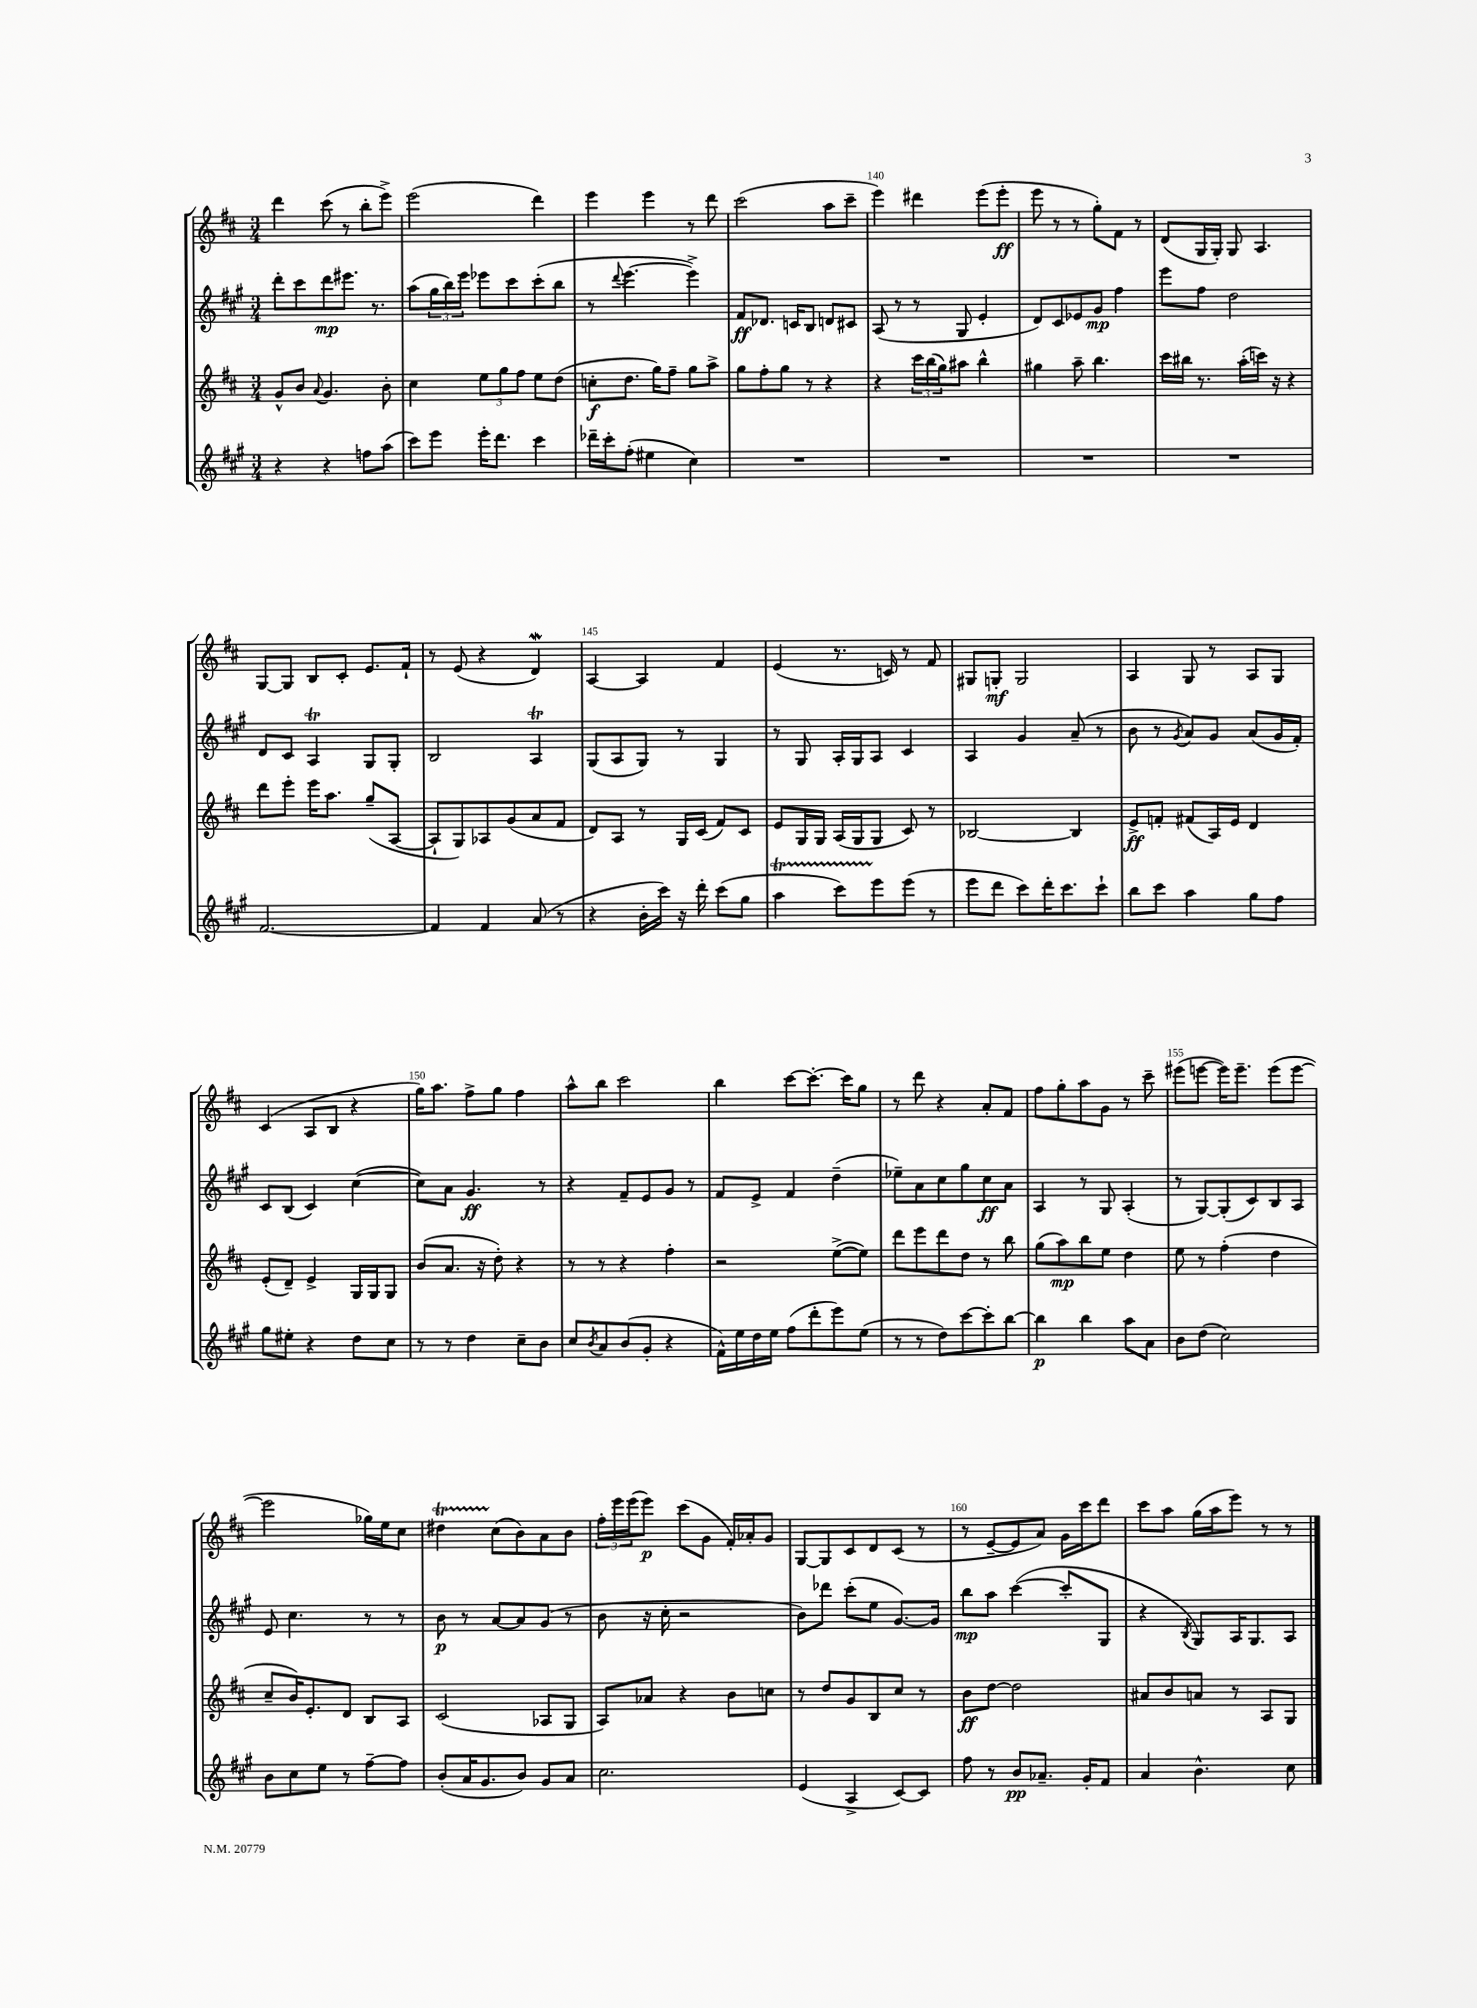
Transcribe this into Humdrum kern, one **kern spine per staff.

**kern	**dynam	**kern	**dynam	**kern	**dynam	**kern	**dynam
*part4	*part4	*part3	*part3	*part2	*part2	*part1	*part1
*staff4	*staff4	*staff3	*staff3	*staff2	*staff2	*staff1	*staff1
*clefG2	*	*clefG2	*	*clefG2	*	*clefG2	*
*k[f#c#g#]	*	*k[f#c#]	*	*k[f#c#g#]	*	*k[f#c#]	*
*M3/4	*	*M3/4	*	*M3/4	*	*M3/4	*
=136	=136	=136	=136	=136	=136	=136	=136
4r	.	8g^^/L	.	8ddd'\L	.	4ddd\	.
.	.	8b/J	.	8ccc#\	.	.	.
.	.	8qqa/	.	.	.	.	.
4r	.	4.g/	.	8ddd\	mp	(8ccc#\	.
.	.	.	.	8.eee#X\J	.	8r	.
8ffn\L	.	.	.	.	.	8bb'\L	.
.	.	.	.	8.r	.	.	.
(8aa\J	.	8b'\	.	.	.	8eee^\J)	.
=137	=137	=137	=137	=137	=137	=137	=137
8ccc#\L)	.	4cc#\	.	(8aa\L	.	(2eee\	.
8eee\J	.	.	.	24gg#\L	.	.	.
.	.	.	.	24bb\)	.	.	.
.	.	.	.	24eee\JJ	.	.	.
16eee'\KL	.	12ee\L	.	8eee-X\L	.	.	.
8.ddd\J	.	.	.	.	.	.	.
.	.	12gg\	.	.	.	.	.
.	.	.	.	8ccc#\	.	.	.
.	.	12ff#\J	.	.	.	.	.
4ccc#\	.	8ee\L	.	(8ccc#'\	.	4ddd\)	.
.	.	(8dd\J	.	8bb\J	.	.	.
=138	=138	=138	=138	=138	=138	=138	=138
16ddd-X~\LL	.	8ccn'\L	f	8r	.	4eee\	.
16ccc#'\J	.	.	.	.	.	.	.
.	.	.	.	8qqddd/	.	.	.
(8ff#'\J	.	8.dd\J	.	[4.eee\	.	.	.
4ee#X\	.	.	.	.	.	4eee\	.
.	.	16gg\KL)	.	.	.	.	.
.	.	8ff#~\J	.	.	.	.	.
4cc#\)	.	8gg\L	.	4eee^\])	.	8r	.
.	.	8aa^\J	.	.	.	8ddd\	.
=139	=139	=139	=139	=139	=139	=139	=139
2.r	.	8gg\L	.	8f#/L	ff	(2ccc#\	.
.	.	8ff#'\	.	8.d-X/J	.	.	.
.	.	8gg\J	.	.	.	.	.
.	.	.	.	16cn/KL	.	.	.
.	.	8r	.	8B/J	.	.	.
.	.	4r	.	8dn/L	.	8aa\L	.
.	.	.	.	8c#X/J	.	8ccc#~\J	.
=140	=140	=140	=140	=140	=140	=140	=140
2.r	.	4r	.	(8A/	.	4eee\)	.
.	.	.	.	8r	.	.	.
.	.	24ccc#\LL	.	8r	.	4ddd#X\	.
.	.	(24bb\	.	.	.	.	.
.	.	24gg\J)	.	.	.	.	.
.	.	8aa#X\J	.	8G#/	.	.	.
.	.	4bb^^\	.	4e'/	.	(8eee\L	.
.	.	.	.	.	.	8eee'\J	ff
=141	=141	=141	=141	=141	=141	=141	=141
2.r	.	4gg#X\	.	8d/L)	.	8eee\	.
.	.	.	.	8c#/	.	8r	.
.	.	8aa~\	.	8e-X/	.	8r	.
.	.	4.bb\	.	8g#/J	mp	8gg'\L)	.
.	.	.	.	4ff#\	.	8f#\J	.
.	.	.	.	.	.	8r	.
=142	=142	=142	=142	=142	=142	=142	=142
2.r	.	16ccc#\LL	.	8eee\L	.	(8d/L	.
.	.	16bb#X\JJ	.	.	.	.	.
.	.	8.r	.	8ff#\J	.	16G/L	.
.	.	.	.	.	.	16G'/JJ)	.
.	.	.	.	2dd\	.	8G/	.
.	.	(16aa'\LL	.	.	.	.	.
.	.	16cccn\JJ)	.	.	.	4.A/	.
.	.	16r	.	.	.	.	.
.	.	4r	.	.	.	.	.
!!LO:LB:g=z
=143	=143	=143	=143	=143	=143	=143	=143
[2.f#/	.	8ddd\L	.	8d/L	.	[8G/L	.
.	.	8eee'\J	.	8c#/J	.	8G/J]	.
.	.	16eee\KL	.	4AT/	.	8B/L	.
.	.	8.aa\J	.	.	.	.	.
.	.	.	.	.	.	8c#'/J	.
.	.	(8gg~/L	.	8G#/L	.	8.e/L	.
.	.	[8A/J	.	8G#'/J	.	.	.
.	.	.	.	.	.	16f#`/Jk	.
=144	=144	=144	=144	=144	=144	=144	=144
4f#/]	.	8A`/L]	.	2B/	.	8r	.
.	.	8G/)	.	.	.	(8e/	.
4f#/	.	8A-X/	.	.	.	4r	.
.	.	(8g/	.	.	.	.	.
(8a/	.	8a/	.	4AT/	.	4dw/)	.
8r	.	8f#/J	.	.	.	.	.
=145	=145	=145	=145	=145	=145	=145	=145
4r	.	8d/L)	.	(8G#/L	.	[4A/	.
.	.	8A/J	.	8A/	.	.	.
16b'\LL	.	8r	.	8G#/J)	.	4A/]	.
16ccc#\JJ)	.	.	.	.	.	.	.
16r	.	16G/LL	.	8r	.	.	.
16ddd'\	.	(16c#/JJ	.	.	.	.	.
(8ccc#\L	.	8f#/L)	.	4G#/	.	4f#/	.
8gg#\J	.	8c#/J	.	.	.	.	.
=146	=146	=146	=146	=146	=146	=146	=146
4aaT\	.	8e/L	.	8r	.	(4e/	.
.	.	16G/L	.	8G#/	.	.	.
.	.	16G/JJ	.	.	.	.	.
8ccc#TTT\L)	.	(16A/LL	.	16A'/LL	.	8.r	.
.	.	16G/J	.	16G#/J	.	.	.
8eee\	.	8G/J	.	8A/J	.	.	.
.	.	.	.	.	.	16cn/)	.
(8eee\J	.	8c#/)	.	4c#/	.	8r	.
8r	.	8r	.	.	.	8f#/	.
=147	=147	=147	=147	=147	=147	=147	=147
8eee\L	.	[2B-X/	.	4A/	.	8G#X/L	.
8ddd\J	.	.	.	.	.	8Gn'/J	mf
8ccc#\L)	.	.	.	4g#/	.	2G/	.
16ddd'\K	.	.	.	.	.	.	.
8.ccc#\	.	.	.	.	.	.	.
.	.	4B-/]	.	(8a~/	.	.	.
8ccc#`\J	.	.	.	8r	.	.	.
=148	=148	=148	=148	=148	=148	=148	=148
8bb\L	.	8e^/L	ff	8b\	.	4A/	.
8ccc#\J	.	8fn'/J	.	8r	.	.	.
.	.	.	.	8qg#/	.	.	.
4aa\	.	(8f#X/L	.	8a/L)	.	8G/	.
.	.	16A/L)	.	8g#/J	.	8r	.
.	.	16e/JJ	.	.	.	.	.
8gg#\L	.	4d/	.	(8a/L	.	8A/L	.
8ff#\J	.	.	.	16g#/L	.	8G/J	.
.	.	.	.	16f#'/JJ)	.	.	.
!!LO:LB:g=z
=149	=149	=149	=149	=149	=149	=149	=149
8gg#\L	.	(8e'/L	.	8c#/L	.	(4c#/	.
8ee#X'\J	.	8d~/J)	.	(8B/J	.	.	.
4r	.	4e^/	.	4c#/)	.	8A/L	.
.	.	.	.	.	.	8B/J	.
8dd\L	.	16G/LL	.	([4cc#\	.	4r	.
.	.	16G/J	.	.	.	.	.
8cc#\J	.	8G/J	.	.	.	.	.
=150	=150	=150	=150	=150	=150	=150	=150
8r	.	(8b/L	.	8cc#\L])	.	16gg\KL)	.
.	.	.	.	.	.	8.aa\J	.
8r	.	8.a/J	.	8a\J	.	.	.
4dd\	.	.	.	4.g#/	ff	8ff#^\L	.
.	.	16r	.	.	.	.	.
.	.	8dd'\)	.	.	.	8gg\J	.
8cc#~\L	.	4r	.	.	.	4ff#\	.
8b\J	.	.	.	8r	.	.	.
=151	=151	=151	=151	=151	=151	=151	=151
8cc#/L	.	8r	.	4r	.	8aa^^\L	.
8qb/	.	.	.	.	.	.	.
8a/	.	8r	.	.	.	8bb\J	.
(8b/	.	4r	.	8f#~/L	.	2ccc#\	.
8g#'/J	.	.	.	8e/	.	.	.
4r	.	4ff#'\	.	8g#/J	.	.	.
.	.	.	.	8r	.	.	.
=152	=152	=152	=152	=152	=152	=152	=152
16f#^^\LL)	.	2r	.	8f#/L	.	4bb\	.
16ee\	.	.	.	.	.	.	.
16dd\	.	.	.	8e^/J	.	.	.
16ee\JJ	.	.	.	.	.	.	.
(8ff#\L	.	.	.	4f#/	.	[8ccc#\L	.
8ddd'\	.	.	.	.	.	8.ccc#'\J_	.
8eee\)	.	([8ee^\L	.	(4dd~\	.	.	.
.	.	.	.	.	.	16ccc#\KL]	.
(8ee\J	.	8ee\J])	.	.	.	8gg\J	.
=153	=153	=153	=153	=153	=153	=153	=153
8r	.	8ddd\L	.	8ee-X~\L)	.	8r	.
8r	.	8eee\	.	8a\	.	8ddd\	.
8dd\L)	.	8ddd\	.	8cc#\	.	4r	.
[8ccc#\	.	8dd\J	.	8gg#\	.	.	.
8ccc#'\]	.	8r	.	8cc#\	ff	8a'/L	.
[8bb\J	.	8bb\	.	8a\J	.	8f#/J	.
=154	=154	=154	=154	=154	=154	=154	=154
4bb\]	p	(8gg\L	.	4A/	.	8ff#\L	.
.	.	8aa\)	mp	.	.	8gg'\	.
4bb\	.	8bb\	.	8r	.	8aa\	.
.	.	8ee\J	.	8G#/	.	8g\J	.
8aa\L	.	4dd\	.	(4A'/	.	8r	.
8a\J	.	.	.	.	.	8ccc#~\	.
=155	=155	=155	=155	=155	=155	=155	=155
8b\L	.	8ee\	.	8r	.	(8eee#X\L	.
(8dd\J	.	8r	.	[8G#/L)	.	[8eeen\J	.
2cc#\)	.	(4ff#'\	.	(8G#'/]	.	16eee\KL])	.
.	.	.	.	.	.	8.eee~\J	.
.	.	.	.	8c#/)	.	.	.
.	.	4dd\	.	8B/	.	(8eee\L	.
.	.	.	.	8A/J	.	[8eee\J	.
!!LO:LB:g=z
=156	=156	=156	=156	=156	=156	=156	=156
8b\L	.	8cc#~/L	.	8e/	.	2eee\]	.
8cc#\	.	16b/K)	.	4.cc#\	.	.	.
.	.	8.e'/	.	.	.	.	.
8ee\J	.	.	.	.	.	.	.
8r	.	8d/J	.	.	.	.	.
[8ff#~\L	.	8B/L	.	8r	.	16gg-X\LL)	.
.	.	.	.	.	.	16ee\J	.
8ff#\J]	.	8A/J	.	8r	.	8cc#\J	.
=157	=157	=157	=157	=157	=157	=157	=157
(8b'/L	.	(2c#/	.	8b\	p	4dd#Xt\	.
16a/K	.	.	.	8r	.	.	.
8.g#/	.	.	.	.	.	.	.
.	.	.	.	[8a/L	.	(8cc#\L	.
8b/J)	.	.	.	8a/]	.	8b\)	.
8g#/L	.	8A-X/L	.	(8g#/J	.	8a\	.
8a/J	.	8G/J	.	8r	.	8b\J	.
=158	=158	=158	=158	=158	=158	=158	=158
2.cc#\	.	8A/L)	.	8b\	.	24ff#'\LL	.
.	.	.	.	.	.	24eee\	.
.	.	.	.	.	.	(24eee\J	.
.	.	8a-X/J	.	16r	.	8eee\J)	p
.	.	.	.	16cc#'\	.	.	.
.	.	4r	.	2r	.	(8ccc#\L	.
.	.	.	.	.	.	8g\J	.
.	.	8b\L	.	.	.	16f#'/LL)	.
.	.	.	.	.	.	16a-X'/J	.
.	.	8ccn\J	.	.	.	8g/J	.
=159	=159	=159	=159	=159	=159	=159	=159
(4e/	.	8r	.	8b\L)	.	[8G/L	.
.	.	8dd/L	.	8ddd-X\J	.	8G/]	.
4A^/	.	8g/	.	(8ccc#'\L	.	8c#/	.
.	.	8B/	.	8ee\J	.	8d/	.
[8c#/L)	.	8cc#/J	.	[8.g#/L)	.	(8c#/J	.
8c#/J]	.	8r	.	.	.	8r	.
.	.	.	.	16g#/Jk]	.	.	.
=160	=160	=160	=160	=160	=160	=160	=160
8ff#\	.	8b\L	ff	8bb\L	mp	8r	.
8r	.	[8dd\J	.	8aa\J	.	[8e~/L	.
8b/L	pp	2dd\]	.	([4ccc#\	.	8e/]	.
8.a-X~/J	.	.	.	.	.	8a/J)	.
.	.	.	.	8ccc#'/L]	.	16g\LL	.
16g#'/KL	.	.	.	.	.	16ccc#\J	.
8f#/J	.	.	.	8G#/J	.	8ddd\J	.
=161	=161	=161	=161	=161	=161	=161	=161
4a/	.	8a#X/L	.	4r	.	8ccc#\L	.
.	.	8b/	.	.	.	8aa\J	.
.	.	.	.	8qB/	.	.	.
4.b^^\	.	8an/J	.	8G#/L)	.	(16gg\LL	.
.	.	.	.	.	.	16aa\J	.
.	.	8r	.	16A/K	.	8eee\J)	.
.	.	.	.	8.G#/	.	.	.
.	.	8A/L	.	.	.	8r	.
8cc#\	.	8G/J	.	8A/J	.	8r	.
==	==	==	==	==	==	==	==
*-	*-	*-	*-	*-	*-	*-	*-
